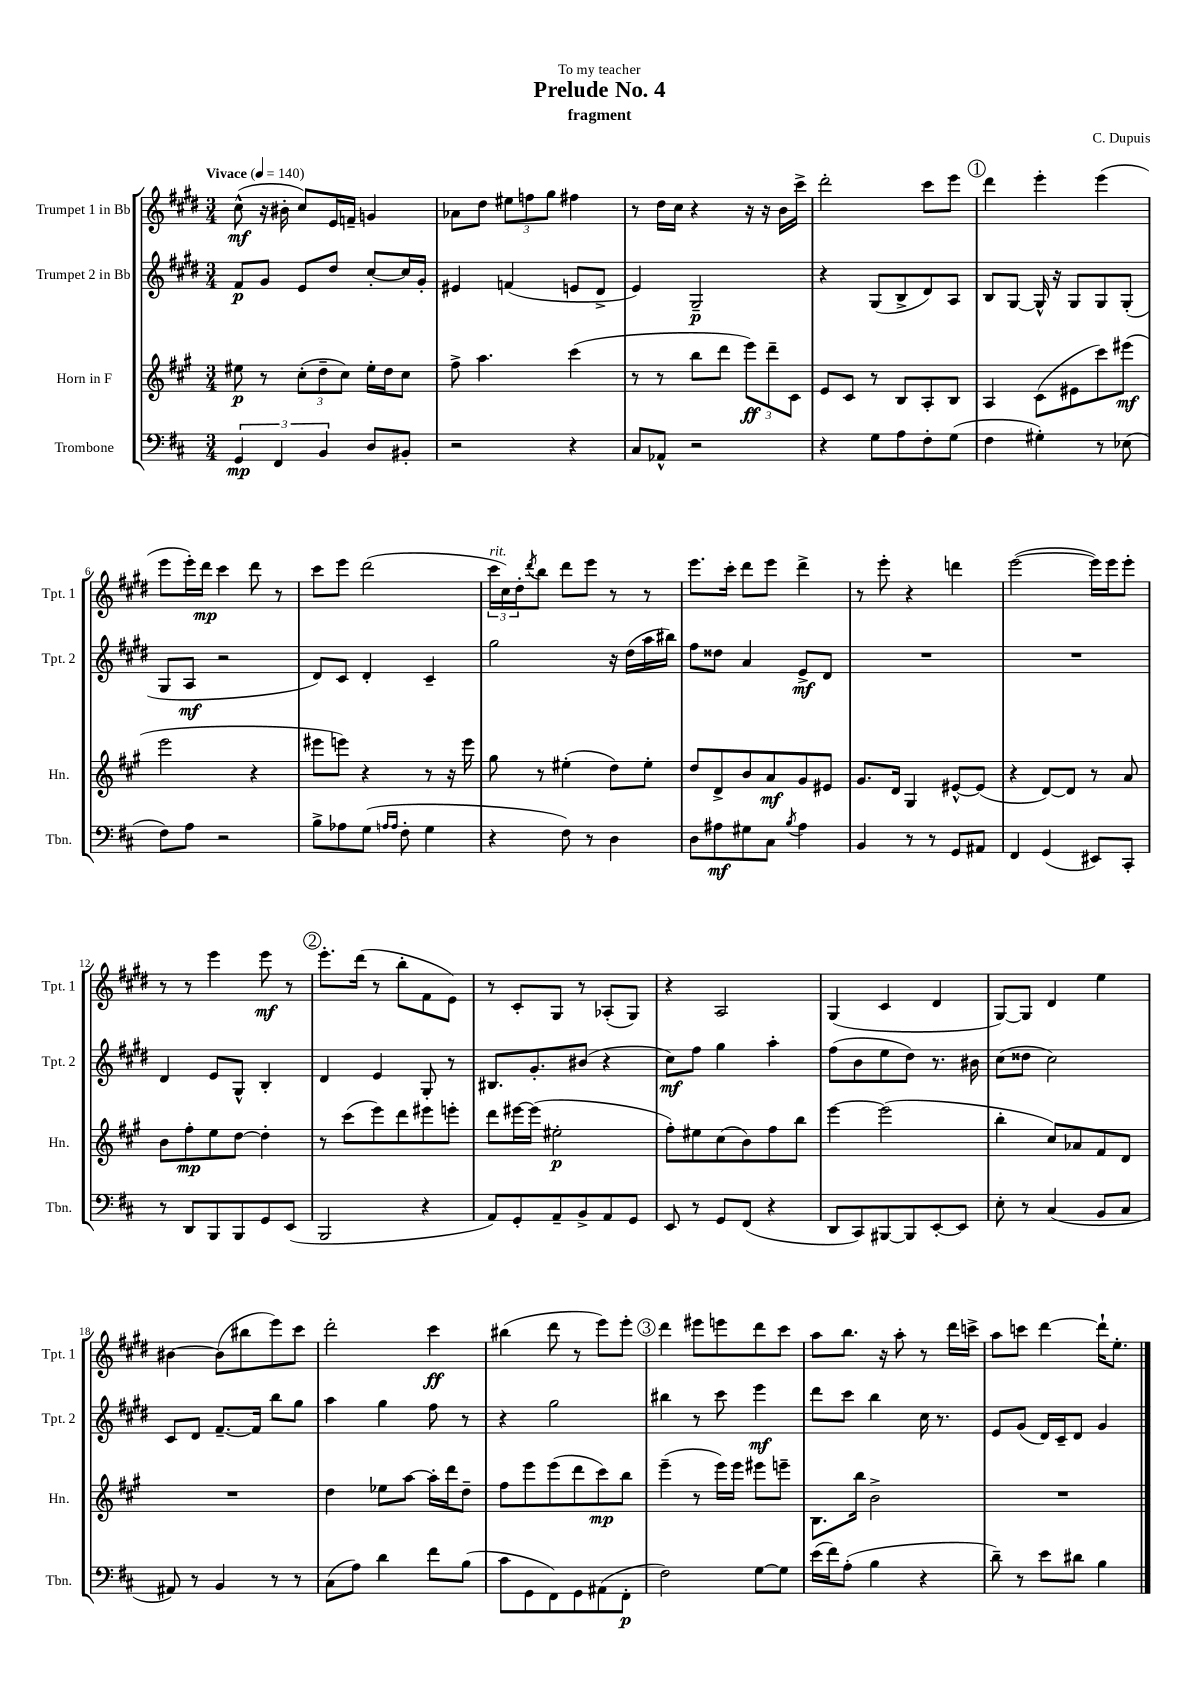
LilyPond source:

\header { title = "Prelude No. 4" composer = "C. Dupuis" subtitle = "fragment" dedication = "To my teacher" }
<<
\new StaffGroup <<
\new Staff = "s0" \with { instrumentName = "Trumpet 1 in Bb" shortInstrumentName = "Tpt. 1" } {
    \clef treble \key e \major \numericTimeSignature \time 3/4 \tempo "Vivace" 4 = 140
    cis''8-^\mf( r16 bis'16-. cis''8) e'16 f'16-- g'4 |
    aes'8 dis''8 \tuplet 3/2 { eis''8 f''8 gis''8 } fis''4 |
    r8 dis''16 cis''16 r4 r16 r16 b'16 cis'''16-> |
    dis'''2-. cis'''8 e'''8 |
    \mark \markup { \circle "1" } dis'''4 e'''4-. e'''4( |
    e'''8 e'''16-.) dis'''16\mp cis'''4 dis'''8 r8 |
    cis'''8 e'''8 dis'''2( |
    \tuplet 3/2 { cis'''16^\markup { \italic "rit." } cis''16) dis''16-. } \acciaccatura { dis'''8 } b''8 dis'''8 e'''8 r8 r8 |
    e'''8. cis'''16-. dis'''8 e'''8 dis'''4-> |
    r8 e'''8-. r4 d'''4 |
    e'''2~( e'''16) e'''16 e'''8-. |
    r8 r8 e'''4 e'''8\mf r8 |
    \mark \markup { \circle "2" } e'''8.-. dis'''16( r8 b''8-. fis'8 e'8) |
    r8 cis'8-. gis8 r8 aes8-.( gis8) |
    r4 a2 |
    gis4( cis'4 dis'4 |
    gis8~) gis8 dis'4 e''4 |
    bis'4~ bis'8( bis''8 e'''8) cis'''8 |
    dis'''2-. cis'''4\ff |
    bis''4( dis'''8 r8 e'''8) e'''8-. |
    \mark \markup { \circle "3" } dis'''4 eis'''8 e'''8 dis'''8 cis'''8 |
    a''8 b''8. r16 a''8-. r8 dis'''16 c'''16-> |
    a''8 c'''8 dis'''4~ dis'''16-! e''8.-. \bar "|." |
}
\new Staff = "s1" \with { instrumentName = "Trumpet 2 in Bb" shortInstrumentName = "Tpt. 2" } {
    \clef treble \key e \major \numericTimeSignature \time 3/4
    fis'8\p gis'8 e'8 dis''8 cis''8~-. cis''16 gis'16-. |
    eis'4 f'4( e'8 dis'8-> |
    e'4) gis2--\p |
    r4 gis8( b8-> dis'8) a8 |
    \mark \markup { \circle "1" } b8 gis8~ gis16-^ r16 gis8 gis8 gis8-.( |
    gis8 a8\mf r2 |
    dis'8) cis'8 dis'4-. cis'4-- |
    gis''2 r16 dis''16( a''16 bis''16) |
    fis''8 disis''8 a'4 e'8->\mf dis'8 |
    R2. |
    R2. |
    dis'4 e'8 gis8-^ b4-. |
    \mark \markup { \circle "2" } dis'4 e'4 gis8-. r8 |
    bis8. gis'8.-. bis'8( r4 |
    cis''8\mf) fis''8 gis''4 a''4-. |
    fis''8( b'8 e''8 dis''8) r8. bis'16 |
    cis''8( disis''8 cis''2) |
    cis'8 dis'8 fis'8.~-- fis'16 b''8 gis''8 |
    a''4 gis''4 fis''8 r8 |
    r4 gis''2 |
    \mark \markup { \circle "3" } bis''4 r8 cis'''8 e'''4\mf |
    dis'''8 cis'''8 b''4 cis''16 r8. |
    e'8 gis'8( dis'16) cis'16-- dis'8 gis'4 \bar "|." |
}
\new Staff = "s2" \with { instrumentName = "Horn in F" shortInstrumentName = "Hn." } {
    \clef treble \key a \major \numericTimeSignature \time 3/4
    eis''8\p r8 \tuplet 3/2 { cis''8-.( d''8-- cis''8) } eis''16-. d''16 cis''8 |
    fis''8-> a''4. cis'''4( |
    r8 r8 b''8 d'''8 \tuplet 3/2 { e'''8\ff) d'''8-- cis'8 } |
    e'8 cis'8 r8 b8 a8-. b8 |
    \mark \markup { \circle "1" } a4 cis'8( eis'8 cis'''8) eis'''8\mf( |
    e'''2 r4 |
    eis'''8 e'''8) r4 r8 r16 e'''16 |
    gis''8 r8 eis''4-.( d''8) eis''8-. |
    d''8 d'8-> b'8 a'8\mf gis'8 eis'8 |
    gis'8. d'16 gis4 eis'8~-^ eis'8( |
    r4 d'8~) d'8 r8 a'8 |
    b'8 fis''8-.\mp e''8 d''8~ d''4-. |
    \mark \markup { \circle "2" } r8 cis'''8( e'''8) d'''8 eis'''8 e'''8-. |
    d'''8 eis'''16~ eis'''16( eis''2-.\p |
    fis''8-.) eis''8 cis''8( b'8) fis''8 b''8 |
    e'''4~ e'''2( |
    b''4-. cis''8) aes'8 fis'8 d'8 |
    R2. |
    d''4 ees''8 a''8~ a''16-. d'''16 d''8-- |
    fis''8 e'''8 e'''8( d'''8 cis'''8\mp) b''8 |
    \mark \markup { \circle "3" } e'''4--( r8 e'''16) e'''16 eis'''8 e'''8-- |
    b8. b''16 b'2-> |
    R2. \bar "|." |
}
\new Staff = "s3" \with { instrumentName = "Trombone" shortInstrumentName = "Tbn." } {
    \clef bass \key d \major \numericTimeSignature \time 3/4
    \tuplet 3/2 { g,4\mp fis,4 b,4 } d8 bis,8-. |
    r2 r4 |
    cis8 aes,8-^ r2 |
    r4 g8 a8 fis8-. g8( |
    \mark \markup { \circle "1" } fis4 gis4-.) r8 ees8( |
    fis8) a8 r2 |
    b8-> aes8 g8( \grace { a16 a16 } fis8-. g4 |
    r4 fis8) r8 d4 |
    d8 ais8\mf gis8 cis8 \acciaccatura { b8 } ais4 |
    b,4 r8 r8 g,8 ais,8 |
    fis,4 g,4( eis,8) cis,8-. |
    r8 d,8 b,,8 b,,8 g,8 e,8( |
    \mark \markup { \circle "2" } b,,2 r4 |
    a,8) g,8-. a,8-- b,8-> a,8 g,8 |
    e,8 r8 g,8 fis,8( r4 |
    d,8 cis,8) bis,,8~ bis,,8 e,8~-. e,8 |
    e8-. r8 cis4( b,8 cis8 |
    ais,8) r8 b,4 r8 r8 |
    cis8( a8) d'4 fis'8 b8( |
    cis'8 g,8 fis,8) g,8 ais,8( fis,8-.\p |
    \mark \markup { \circle "3" } fis2) g8~ g8 |
    e'16( fis'16) a8-.( b4 r4 |
    d'8--) r8 e'8 dis'8 b4 \bar "|." |
}
>>
>>
